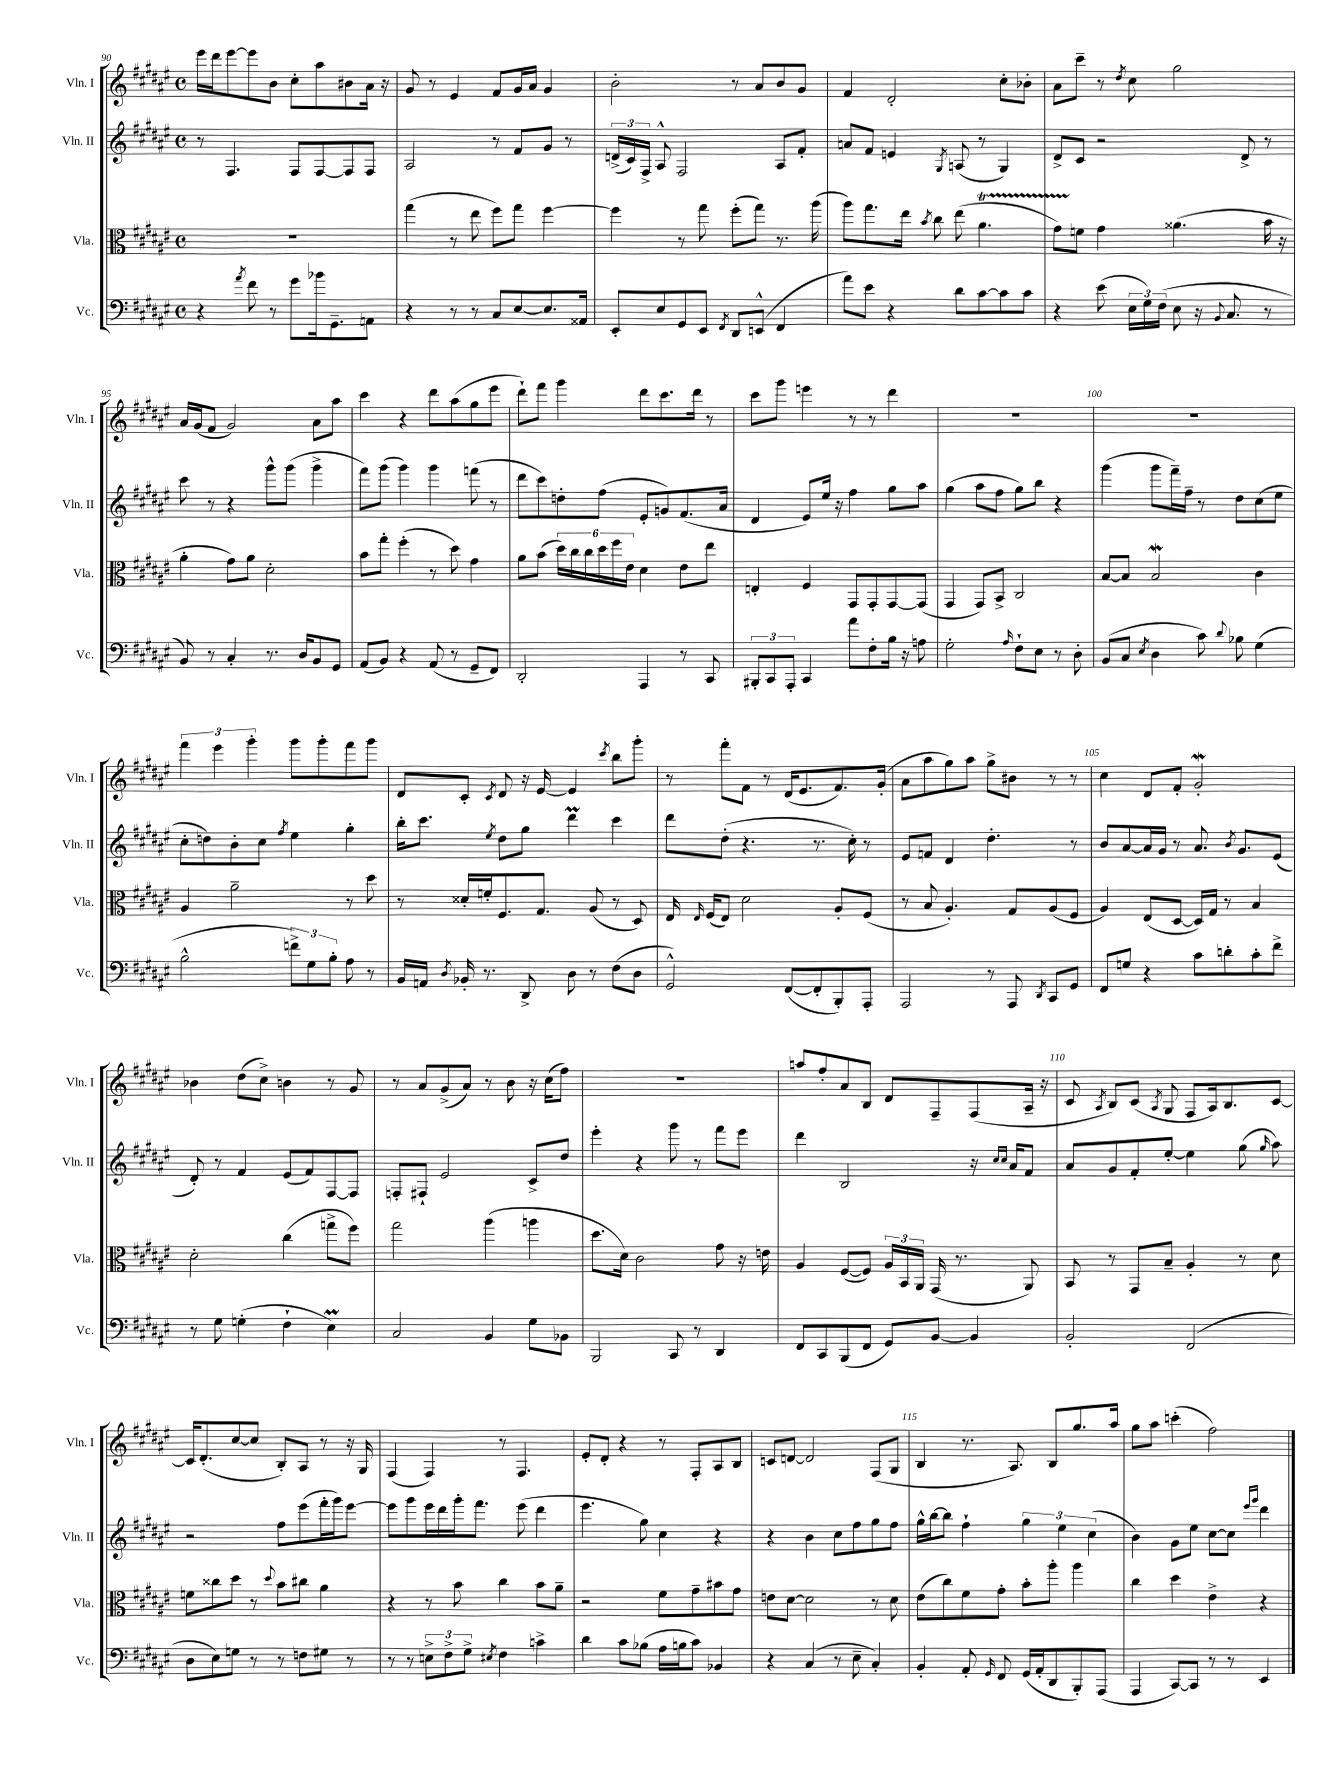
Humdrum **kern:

**kern	**kern	**kern	**kern
*staff4	*staff3	*staff2	*staff1
*clefF4	*clefC3	*clefG2	*clefG2
*k[f#c#g#d#a#e#]	*k[f#c#g#d#a#e#]	*k[f#c#g#d#a#e#]	*k[f#c#g#d#a#e#]
*M4/4	*M4/4	*M4/4	*M4/4
*met(c)	*met(c)	*met(c)	*met(c)
4r	1r	8r	16eee#\LL
.	.	.	16ddd#\J
.	.	4.F#/	[8eee#\
8qa#/	.	.	.
8f#\	.	.	8eee#\]
8r	.	.	8b\J
8g#\L	.	8F#/L	8cc#'\L
16b-\k	.	[8F#/	8aa#\
8.GG#~\	.	.	.
.	.	8F#/]	8b#\
8AA\J	.	8F#/J	16a#\Jk
.	.	.	16r
=	=	=	=
4r	(4gg#\	2A#/	8g#/
.	.	.	8r
8r	8r	.	4e#/
8r	8ee#\	.	.
8C#/L	8ff#\L)	8r	8f#/L
[8E#/	8gg#\J	8f#/L	16g#/L
.	.	.	16a#/JJ
8.E#/]	[4ff#\	8g#/J	4g#/
.	.	8r	.
16AA##/Jk	.	.	.
=	=	=	=
8EE#'/L	4ff#\]	(24d^/LL	2b'\
.	.	24c#/)	.
.	.	24F#^/JJ	.
8E#/	.	8A#^^/	.
8GG#/	8r	2F#/	.
8EE#/J	8gg#\	.	.
8qFF#/	.	.	.
8DD#/L	(8ff#'\L	.	8r
(8EE^^/J	8gg#\J)	.	8a#/L
4FF#/	8.r	8A#/L	8b/
.	.	8f#'/J	8g#/J
.	(16aa#\	.	.
=	=	=	=
8a#\L)	8aa#\L)	8a/L	4f#/
8e#\J	8.gg#\	8f#/J	.
4r	.	4e/	2d#'/
.	16ee#\Jk	.	.
.	8qb/	.	.
.	8cc#\	.	.
.	.	8qG#/	.
8d#\L	(8ee#\	(8A/	.
[8c#\	4.a#\	8r	.
8c#\]	.	4G#/)	8cc#'\L
8c#\J	.	.	8b-'\J
=	=	=	=
4r	8g#\L)	8d#^/L	8a#\L
.	8f\J	8c#/J	8ccc#~\J
(8e#\	4g#\	2r	8r
.	.	.	8qdd#/
24E#\LL	.	.	8cc#\
24G#\)	.	.	.
(24F#\JJ	.	.	.
8E#\	(4.a##\	.	2gg#\
16r	.	.	.
8qqBB/	.	.	.
8.C#/	.	.	.
.	.	8d#^/	.
8r	16b\	8r	.
.	16r	.	.
=	=	=	=
8BB/)	4a#'\	8ccc#\	16a#/LL
.	.	.	(16g#/J
8r	.	8r	8f#/J
4C#'/	8g#\L)	4r	2g#/)
.	8a#\J	.	.
8.r	2d#'\	8ggg#^^\L	.
.	.	(8ggg#\J	.
16D#/LK	.	.	.
8BB/	.	4ggg#^\	8a#\L
8GG#/J	.	.	8aa#\J
=	=	=	=
(8AA#/L	8b\L	8fff#\L)	4ccc#\
8BB/J)	8gg#'\J	(8ggg#\J	.
4r	(4ff#'\	4ggg#\)	4r
(8AA#/	8r	4ggg#\	8ddd#\L
8r	8dd#\)	.	(8aa#\
8GG#~/L	4g#\	(8fff\	8gg#\
8FF#/J)	.	8r	8eee#\J
=	=	=	=
2DD#'/	8a#\L	8ddd#\L	8ddd#`\L)
.	(8b\J	8ccc#\)	8fff#\J
.	24dd#\LL)	8dd'\	4ggg#\
.	24cc#\	.	.
.	24cc#\	.	.
.	24dd#\	(8ff#\J	.
.	24ff#\	.	.
.	24e#\JJ	.	.
4AAA#/	4d#\	8e#'/L	8ddd#\L
.	.	8g/)	8.ccc#\
8r	8e#\L	(8.f#/	.
.	.	.	16ddd#\Jk
8CC#/	8ee#\J	.	8r
.	.	16a#/Jk	.
=	=	=	=
12BBB#'/L	4E'/	4d#/	8ccc#\L
12CC#/	.	.	.
.	.	.	8ggg#\J
12AAA#'/J	.	.	.
4CC#/	4F#/	8e#/L)	4eee\
.	.	16ee#/Jk	.
.	.	16r	.
8a#\L	8GG#/L	4ff#\	8r
8F#'\	8GG#'/	.	8r
16B\Jk	[8GG#/	8gg#\L	4ddd#\
16r	.	.	.
8A\	(8GG#/]J	8aa#\J	.
=	=	=	=
2G#'\	4GG#/	(4gg#\	1r
.	8GG#/L)	8aa#\L	.
.	8BB^/J	8ff#\J	.
16qqA#/	.	.	.
8F#`\L	2C#/	8gg#\L)	.
8E#\J	.	8bb\J	.
8r	.	4r	.
8D#'\	.	.	.
=	=	=	=
(8BB/L	[8B/L	(4ggg#\	1r
8C#/J	8B/]J	.	.
8qE#/	.	.	.
4D#\	2B/	8ggg#\L	.
.	.	16fff#~\L)	.
.	.	16ff#~\JJ	.
8c#\)	.	8r	.
8qqd#/	.	.	.
8B-\	.	8dd#\L	.
(4G#\	4c#\	(8cc#\	.
.	.	8ee#\J	.
=	=	=	=
2B^^\	4A#/	8cc#'\L	6fff#\
.	.	8dd\)	.
.	.	.	6eee#\
.	2a#~\	8b'\	.
.	.	.	6ggg#'\
.	.	8cc#\J	.
.	.	8qff#/	.
12f^\L)	.	4ee#\	8ggg#\L
12G#\	.	.	.
.	.	.	8ggg#'\
12B'\J	.	.	.
8A#\	8r	4gg#'\	8fff#\
8r	8dd#\	.	8ggg#\J
=	=	=	=
16BB/LL	8r	16bb'\LK	8d#/L
16AA/JJ	.	8.ccc#\J	.
8qD#/	.	.	.
16BB-'/	16d##'/LL	.	8c#'/J
8.r	16f'/J	.	.
.	.	8qee#/	8qc#/
.	8.F#/	8dd#\L	8d#/
8DD#^/	.	8gg#\J	16r
.	8.G#/J	.	[16e#/
8D#\	.	4ddd#\	4e#/]
8r	(8A#/	.	.
.	.	.	8qccc#/
(8F#\L	8r	4ccc#\	8bb\L
8D#\J	8D#/)	.	8ggg#'\J
=	=	=	=
2GG#^^/)	16E#/	8ddd#\L	8r
.	16qqE#/	.	.
.	(16F#/LK	.	.
.	8E#/J)	(8dd#'\J	8fff#'\L
.	2d#\	4.r	8f#\J
.	.	.	8r
([8FF#/L	.	.	(16d#/LK
.	.	.	8.e#/
8FF#'/]	.	8.r	.
8BBB'/)	8A#'/L	.	8.f#/)
.	.	16cc#'\)	.
8AAA#'/J	(8F#/J	8r	.
.	.	.	(16g#'/Jk
=	=	=	=
2AAA#/	8r	8e#/L	8a#\L
.	8B/	8f/J	8aa#\
.	4.A#'/)	4d#/	8gg#\)
.	.	.	8aa#\J
8r	.	4.dd#'\	8gg#^\L
8AAA#/	8G#/L	.	8b#\J
8qDD#/	.	.	.
8CC#/L	(8A#/	.	8r
8GG#/J	8F#/J	8r	8r
=	=	=	=
8FF#/L	4A#/)	8b/L	4cc#\
8G/J	.	[8a#/	.
4r	(8E#/L	16a#/]L	8d#/L
.	.	16g#/JJ	.
.	[8D#/J	8r	8f#'/J
8c#\L	16D#/]LL)	8.a#/	2g#'/
.	16G#/JJ	.	.
8d'\	8r	.	.
.	.	8qb/	.
.	.	8.g#/L	.
8c#'\	4B/	.	.
8f#^\J	.	(8e#/J	.
=	=	=	=
8r	2d#'\	8d#'/)	4b-\
8G#\	.	8r	.
(4G'\	.	4f#/	(8dd#\L
.	.	.	8cc#^\J)
4F#`\	(4cc#\	(8e#/L	4b\
.	.	8f#/)	.
4E#\)	8gg^\L	[8F#/	8r
.	8ff#\J)	8F#/]J	8g#/
=	=	=	=
2C#/	2gg#\	8F'/L	8r
.	.	8F#`/J	8a#/L
.	.	2e#/	(8g#^/
.	.	.	8a#/J)
4BB/	(4aa#\	.	8r
.	.	.	8b\
8G#\L	4aa\	8c#^/L	16r
.	.	.	(16cc#\LK
8BB-\J	.	8dd#/J	8ff#\J)
=	=	=	=
2BBB/	8.dd#\L	4eee#'\	1r
.	16d#\Jk)	.	.
.	2c#\	4r	.
8CC#/	.	8ggg#\	.
8r	.	8r	.
4DD#/	8g#\	8fff#\L	.
.	16r	8eee#\J	.
.	16e\	.	.
=	=	=	=
8FF#/L	4A#/	4ddd#\	8aa/L
8CC#/	.	.	8ff#'/
(8BBB/	([8F#/L	2B/	8a#/
8FF#/J	8F#/]J)	.	8B/J
8GG#/L)	24A#/LL	.	8d#/L
.	24BB/	.	.
.	24AA#/JJ	.	.
[8BB/J	(16GG#/	.	8F#~/
.	8.r	.	.
4BB/]	.	16r	(8F#/
.	.	16qqcc#/LL	.
.	.	16qqcc#/JJ	.
.	.	16a#/LK	.
.	8AA#/)	8f#/J	16A#~/Jk
.	.	.	16r
=	=	=	=
2BB'/	8BB/	8a#/L	8c#/
.	.	.	8qA#/
.	8r	8g#/	8B/L)
.	8GG#/L	8f#'/	(8c#/J
.	.	.	8qA#/
.	8B~/J	[8ee#'/J	8G#/
(2FF#/	4A#'/	4ee#\]	8F#/L
.	.	.	16A#/k)
.	.	.	8.B/
.	8r	(8gg#\	.
.	.	16qqgg#/	.
.	8d#\	8aa#\)	[8c#/J
=	=	=	=
8D#\L	8f\L	2r	16c#/]LK
.	.	.	(8.d#'/
8E#\)	8cc##\	.	.
8G\J	8dd#\J	.	[8cc#/
8r	8r	.	8cc#/]J
.	8qqdd#/	.	.
8r	8b\L	8ff#\L	8B'/L)
8F\L	8cc#\J	(8eee#\	8A#/J
8G#\J	4a#\	16fff#'\L	8r
.	.	16ggg#\J)	.
8r	.	[8eee#\J	16r
.	.	.	16G#/
=	=	=	=
8r	4r	8eee#\]L	(4F#/
8r	.	8ggg#\	.
12E^\L	8r	16eee#\L	4F#/)
.	.	16ddd#\	.
12F#^\	.	.	.
.	8b\	16ggg#'\J	.
12G#^\J	.	.	.
.	.	8.fff#\J	.
8qE#/	.	.	.
4F#\	4cc#\	.	8r
.	.	(8eee#\	4.F#/
4c^\	8b\L	4ddd#\	.
.	8a#~\J	.	.
=	=	=	=
4d#\	2r	4.eee#\	8e#'/L
.	.	.	8d#'/J
8c#\L	.	.	4r
(8B-\J	.	8gg#\)	.
16A#\LL	8f#\L	4cc#\	8r
16B\J	.	.	.
8c#\J)	8g#~\	.	8F#'/L
4BB-/	8b#\	4r	8A#/
.	8g#\J	.	8B/J
=	=	=	=
4r	8e\L	4r	8c/L
.	[8d#\J	.	[8d/J
(4C#/	2d#\]	4b\	2d/]
8r	.	8cc#\L	.
8E#~\	.	8ff#\	.
4C#'/)	8r	8gg#\	(8F#/L
.	8d#\	8ff#\J	8G#/J
=	=	=	=
4BB'/	(8e#\L	16gg#^^\LL	4B/
.	.	[16bb\J	.
.	8cc#\)	8bb\]J	.
8AA#'/	8f#\	4ff#`\	8.r
16qqGG#/	.	.	.
8FF#/	8g#'\J	.	.
.	.	.	8.A#/)
(16GG#/LL	8b'\L	6gg#\	.
16AA#'/J	.	.	.
8DD#/	8aa#'\J	.	8B/L
.	.	6ee#\	.
8BBB'/)	4aa#\	.	8.gg#/
.	.	(6cc#\	.
(8AAA#/J	.	.	.
.	.	.	16aa#/Jk
=	=	=	=
4AAA#/	4cc#\	4b\)	8gg#\L
.	.	.	8aa#\J
[8CC#/L)	4dd#\	8g#\L	(4ccc'\
8CC#/]J	.	8ee#\J	.
8r	4e#^\	[8cc#\L	2ff#\)
8r	.	8cc#\]J	.
.	.	16qqeee#/LL	.
.	.	16qqggg#/JJ	.
4EE#/	4r	4ddd#\	.
==	==	==	==
*-	*-	*-	*-
